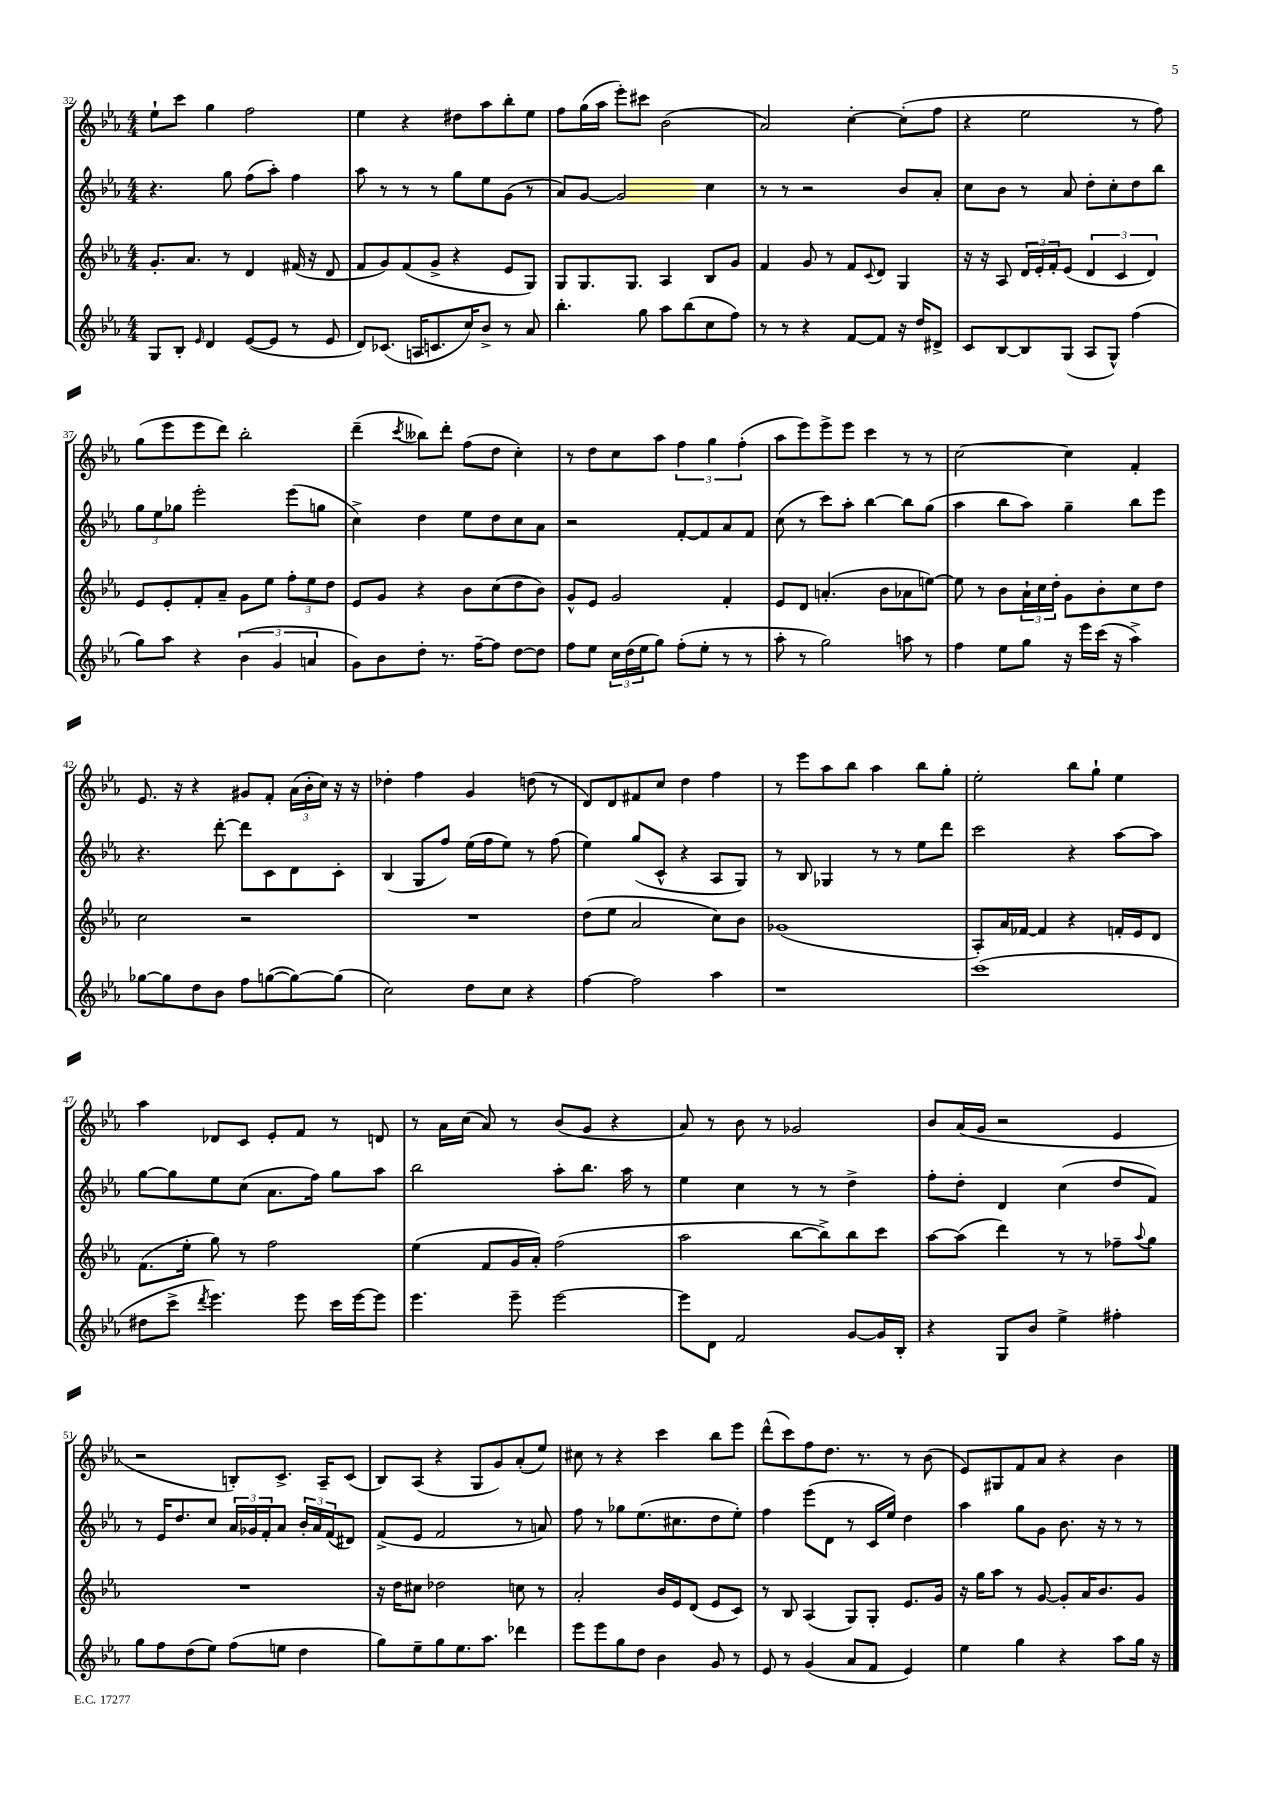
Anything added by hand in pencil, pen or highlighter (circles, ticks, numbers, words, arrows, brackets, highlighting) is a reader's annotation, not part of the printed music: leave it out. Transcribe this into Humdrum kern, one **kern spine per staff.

**kern	**kern	**kern	**kern
*staff4	*staff3	*staff2	*staff1
*clefG2	*clefG2	*clefG2	*clefG2
*k[b-e-a-]	*k[b-e-a-]	*k[b-e-a-]	*k[b-e-a-]
*M4/4	*M4/4	*M4/4	*M4/4
8G	8.g'	4.r	8ee-`
8B-'	.	.	8ccc
.	8.a-	.	.
16qqe-	.	.	.
4d	.	.	4gg
.	8r	8gg	.
([8e-	4d	(8ff	2ff
8e-]	.	8aa-')	.
8r	(16f#	4ff	.
.	16r	.	.
8e-	8d	.	.
=	=	=	=
8d)	8f	8aa-	4ee-
(8.c-	8g)	8r	.
.	(8f	8r	4r
16A	.	.	.
8.c	8g^	8r	.
.	4r	8gg	8dd#
16cc)	.	.	.
8b-^	.	8ee-	8aa-
8r	8e-	(8g	8bb-'
8a-	8G)	8r	8ee-
=	=	=	=
4.bb-'	8G	8a-)	8ff
.	8.G	[8g	(16gg
.	.	.	16aa-
.	.	2g]	8eee-')
.	8.G	.	.
8gg	.	.	8ccc#
8aa-	4A-	.	(2b-
(8bb-	.	.	.
8cc	8B-	4cc	.
8ff)	8g	.	.
=	=	=	=
8r	4f	8r	2a-)
8r	.	8r	.
4r	8g	2r	.
.	8r	.	.
[8f	8f	.	[4cc'
.	8qqc	.	.
8f]	8d	.	.
16r	4G	8b-	(8cc']
16dd	.	.	.
8d#^	.	8a-'	8ff
=	=	=	=
8c	16r	8cc	4r
.	16r	.	.
[8B-	8A-	8b-	.
8B-]	24d	8r	2ee-
.	24e-'	.	.
.	24f'	.	.
(8G	(8e-	8a-	.
8A-	6d	8dd'	.
8G^^)	.	8cc'	.
.	6c	.	.
(4ff	.	8dd	8r
.	6d)	.	.
.	.	8bb-	8ff)
=	=	=	=
8gg)	8e-	12gg	(8gg
.	.	12ee-	.
8aa-	8e-'	.	8eee-
.	.	12gg-	.
4r	8f'	2eee-'	8eee-
.	8a-~	.	8ddd)
(6b-	8g	.	2bb-'
.	8ee-	.	.
6g	.	.	.
.	12ff'	(8eee-	.
6a	12ee-	.	.
.	.	8gg	.
.	12dd	.	.
=	=	=	=
8g)	8e-	4cc^)	(4ddd~
8b-	8g	.	.
.	.	.	8qccc
8dd'	4r	4dd	8bb--)
8.r	.	.	8ddd'
.	8b-	8ee-	(8ff
[16ff~	.	.	.
8ff]	(8cc	8dd	8dd
[8dd	8dd	8cc	4cc')
8dd]	8b-)	8a-	.
=	=	=	=
8ff	8g^^	2r	8r
8ee-	8e-	.	8dd
24cc	2g	.	8cc
(24dd	.	.	.
24ee-	.	.	.
8gg)	.	.	8aa-
(8ff'	.	[8f'	6ff
8ee-'	.	8f]	.
.	.	.	6gg
8r	4f'	8a-	.
.	.	.	(6ff'
8r	.	8f	.
=	=	=	=
8aa-'	8e-	(8cc	8aa-
8r	8d	8r	8eee-)
2gg)	(4.a'	8ccc)	8eee-^
.	.	8aa-'	8eee-
.	.	[4bb-	4ccc
.	8b-	.	.
8aa	8a-	8bb-]	8r
8r	[8ee)	(8gg	8r
=	=	=	=
4ff	8ee]	4aa-	[2cc
.	8r	.	.
8ee-	8b-	8bb-	.
8gg	24a-`	8aa-)	.
.	24cc	.	.
.	24dd'	.	.
16r	8g	4gg~	4cc]
16eee-	.	.	.
(16ccc	8b-'	.	.
16r	.	.	.
4aa-^)	8cc	8bb-	4f'
.	8dd	8eee-	.
=	=	=	=
[8gg-	2cc	4.r	8.e-
8gg-]	.	.	.
.	.	.	16r
8dd	.	.	4r
8b-	.	[8ddd'	.
8ff	2r	8ddd]	8g#
([8gg	.	8c	8f'
8gg_)	.	8d	(24a-
.	.	.	24b-'
.	.	.	24cc)
(8gg]	.	8c'	16r
.	.	.	16r
=	=	=	=
2cc)	1r	(4B-	4dd-'
.	.	8G	4ff
.	.	8ff)	.
8dd	.	(16ee-	4g
.	.	16ff	.
8cc	.	8ee-)	.
4r	.	8r	(8dd
.	.	(8ff	8r
=	=	=	=
[4ff	(8dd	4ee-)	8d)
.	8ee-	.	8d
2ff]	2a-	(8gg	8f#
.	.	8c^^	8cc
.	.	4r	4dd
4aa-	8cc)	8A-	4ff
.	8b-	8G)	.
=	=	=	=
1r	(1g-	8r	8r
.	.	8B-	8eee-
.	.	4G-	8aa-
.	.	.	8bb-
.	.	8r	4aa-
.	.	8r	.
.	.	8ee-	8bb-
.	.	8ddd	8gg'
=	=	=	=
(1ccc	8A-')	2ccc	2ee-'
.	16a-	.	.
.	[16f-	.	.
.	4f-]	.	.
.	4r	4r	8bb-
.	.	.	8gg`
.	16f'	[8aa-	4ee-
.	16e-	.	.
.	8d	8aa-]	.
=	=	=	=
8dd#	(8.f	[8gg	4aa-
8ccc^	.	8gg]	.
.	16ee-'	.	.
8qddd	.	.	.
4.eee-)	8gg)	8ee-	8d-
.	8r	(8cc	8c
.	2ff	8.a-	8e-'
8eee-	.	.	8f
.	.	16ff)	.
16ccc	.	8gg	8r
[16eee-	.	.	.
8eee-]	.	8aa-	8d
=	=	=	=
4.eee-	(4ee-	2bb-	8r
.	.	.	16a-
.	.	.	(16cc
.	8f	.	8a-)
8eee-~	16g	.	8r
.	16a-')	.	.
[2eee-	(2ff	8aa-'	(8b-
.	.	8.bb-	8g
.	.	.	4r
.	.	16aa-	.
.	.	8r	.
=	=	=	=
8eee-]	2aa-	4ee-	8a-)
8d	.	.	8r
2f	.	4cc	8b-
.	.	.	8r
.	[8bb-	8r	2g-
.	8bb-^])	8r	.
[8g	8bb-	4dd^	.
16g]	8ccc	.	.
16B-'	.	.	.
=	=	=	=
4r	[8aa-	8ff'	8b-
.	(8aa-]	8dd'	(16a-
.	.	.	16g
8G	4ddd)	4d	2r
8b-	.	.	.
4ee-^	8r	(4cc	.
.	8r	.	.
4ff#'	8ff-~	8dd	4e-
.	8qqaa-	.	.
.	8gg	8f)	.
=	=	=	=
8gg	1r	8r	2r
8ff	.	16e-	.
.	.	8.dd	.
(8dd	.	.	.
8ee-)	.	8cc	.
(8ff	.	24a-	8B')
.	.	24g-	.
.	.	24f'	.
8ee	.	8a-	8.c^
4dd	.	24b-'	.
.	.	24a-	.
.	.	.	16A-~
.	.	(24f	.
.	.	8d#)	(8c
=	=	=	=
8gg)	16r	(8f^	8B-)
.	16dd	.	.
8ee-~	8cc#	8e-	(8A-
8gg	2dd-	2f	4r
8.ee-	.	.	.
.	.	.	8G
8.aa-	.	.	.
.	.	.	8g)
4ddd-	8cc	8r	(8a-'
.	8r	8a)	8ee-)
=	=	=	=
8eee-	2a-'	8ff	8cc#
8eee-	.	8r	8r
8gg	.	8gg-	4r
8dd	.	(8.ee-	.
4b-	16b-	.	4ccc
.	16e-	8.cc#	.
.	(8d	.	.
8g	8e-	8dd	8bb-
8r	8c)	8ee-')	8eee-
=	=	=	=
8e-	8r	4ff	(8ddd^^
8r	8B-	.	8ccc)
(4g	(4A-	(8eee-	8ff
.	.	8d	8.dd
8a-	8G)	8r	.
.	.	.	8.r
8f	8G'	16c	.
.	.	16ee-)	.
4e-)	8.e-	4dd	8r
.	.	.	(8b-
.	16g	.	.
=	=	=	=
4ee-	16r	4aa-	8e-)
.	16gg	.	.
.	8aa-	.	8G#
4gg	8r	8gg	8f
.	[8g	8g	8a-
4r	8g']	8.b-	4r
.	16a-	.	.
.	8.b-	16r	.
8aa-	.	8r	4b-
16gg	8g	8r	.
16r	.	.	.
==	==	==	==
*-	*-	*-	*-
